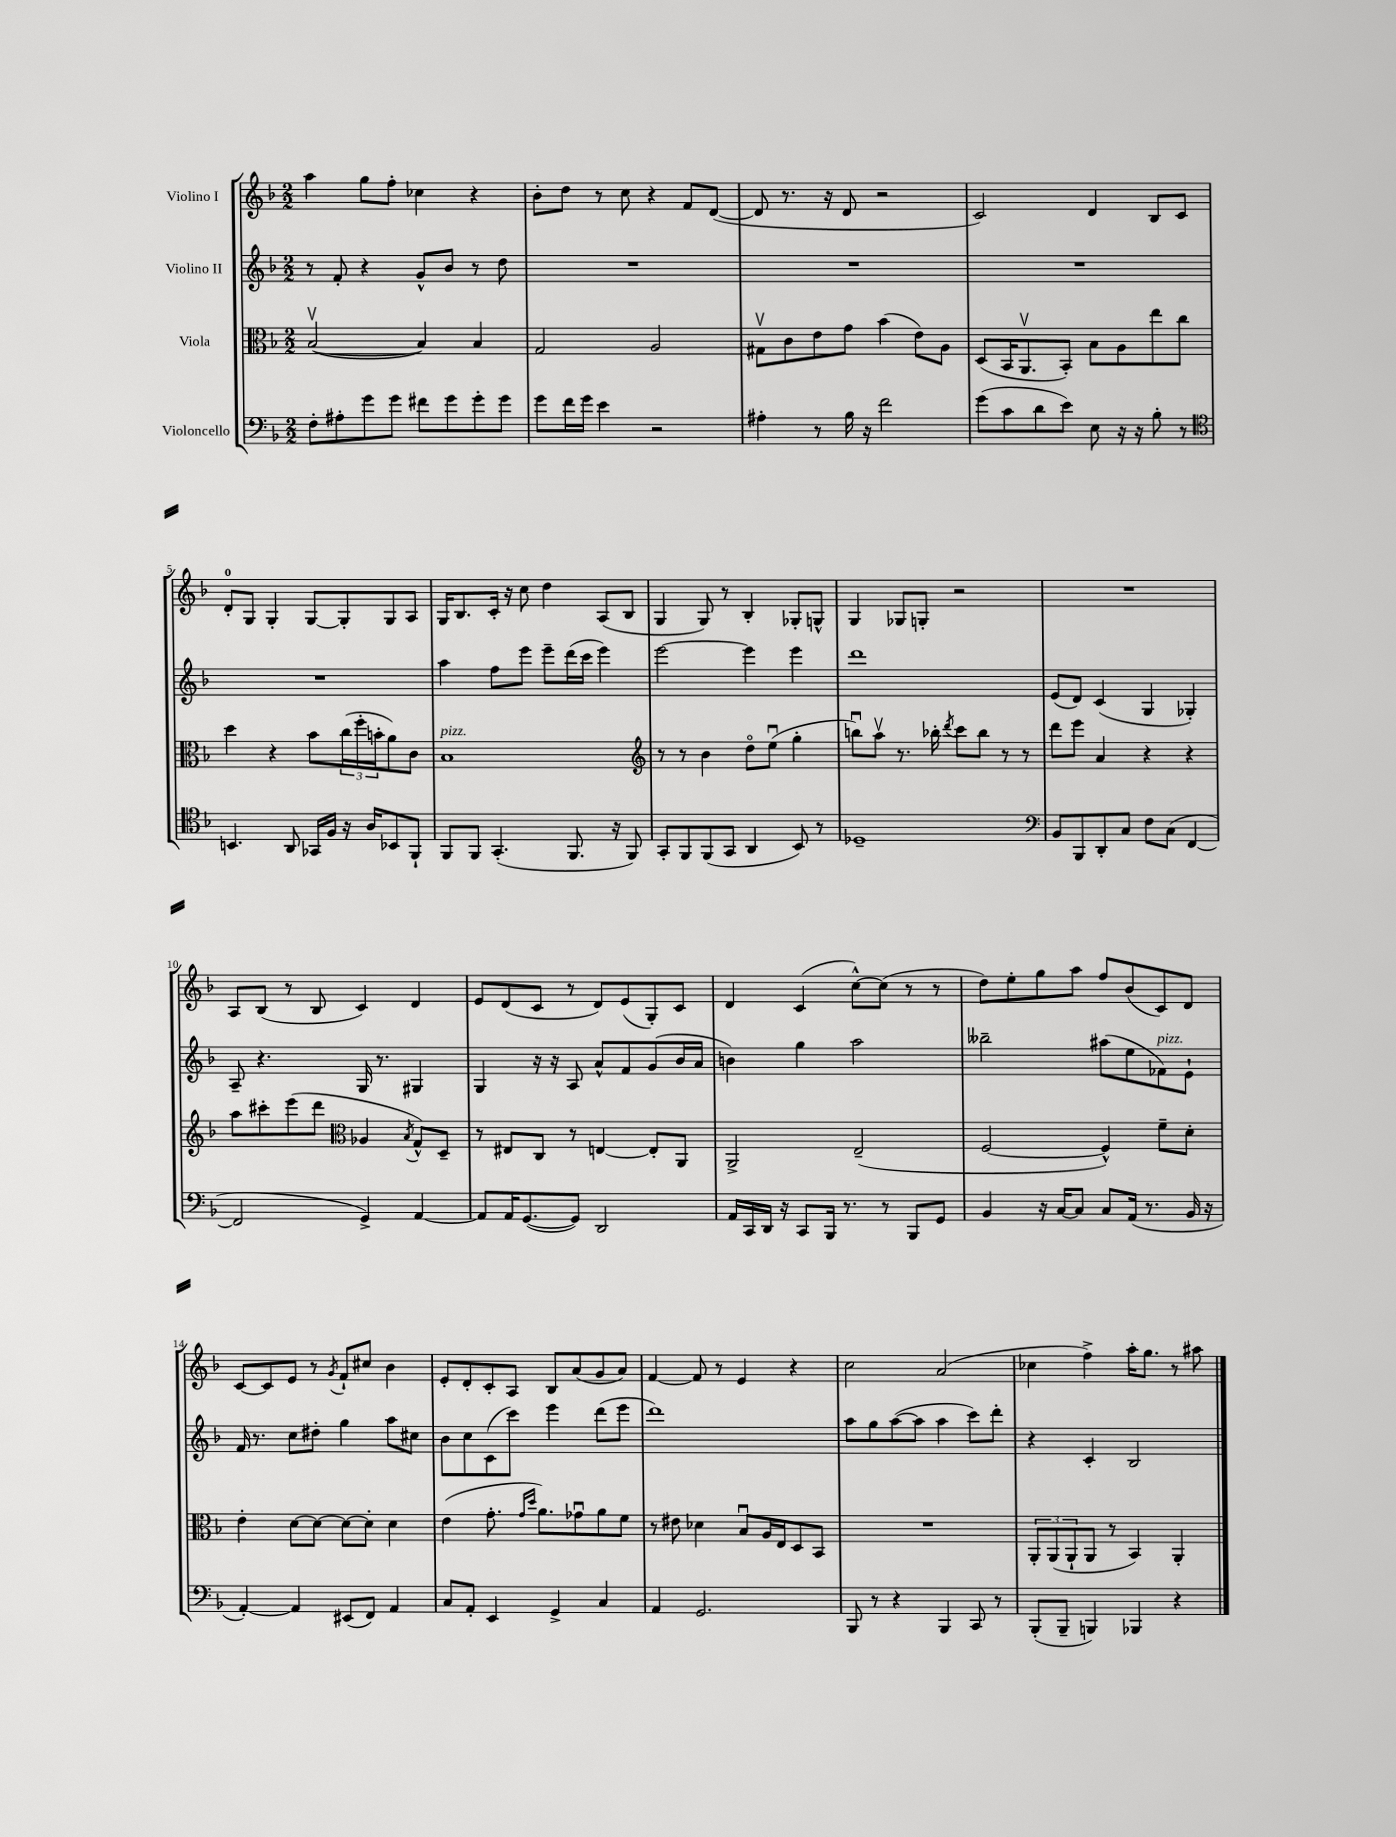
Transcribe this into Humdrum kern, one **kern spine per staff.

**kern	**kern	**kern	**kern
*part4	*part3	*part2	*part1
*staff4	*staff3	*staff2	*staff1
*I"Violoncello	*I"Viola	*I"Violino II	*I"Violino I
*clefF4	*clefC3	*clefG2	*clefG2
*k[b-]	*k[b-]	*k[b-]	*k[b-]
*M2/2	*M2/2	*M2/2	*M2/2
=1	=1	=1	=1
8F'\L	([2B-v/	8r	4aa\
8A#X'\	.	8f'/	.
8g\	.	4r	8gg\L
8g\J	.	.	8ff'\J
8f#X\L	4B-/])	8g^^/L	4cc-X\
8g\	.	8b-/J	.
8g'\	4B-/	8r	4r
8g\J	.	8dd\	.
=2	=2	=2	=2
8g\L	2G/	1r	8b-'\L
16f\L	.	.	8dd\J
16g\JJ	.	.	.
4e\	.	.	8r
.	.	.	8cc\
2r	2A/	.	4r
.	.	.	8f/L
.	.	.	([8d/J
=3	=3	=3	=3
4A#X'\	8G#Xv\L	1r	8d/]
.	8c\	.	8.r
8r	8e\	.	.
.	.	.	16r
16B-\	8g\J	.	8d/
16r	.	.	.
2f\	(4b-\	.	2r
.	8e\L)	.	.
.	8A\J	.	.
=4	=4	=4	=4
(8g\L	(8D/L	1r	2c/)
8c\	16BB-/K	.	.
.	8.AAv/	.	.
8d\	.	.	.
8e\J)	8BB-'/J)	.	.
8E\	8B-\L	.	4d/
16r	8A\	.	.
16r	.	.	.
8B-'\	8ee\	.	8B-/L
8r	8cc\J	.	8c/J
!!LO:LB:g=z
=5	=5	=5	=5
*clefC4	*	*	*
4.BBn/	4dd\	1r	8d'/L
.	.	.	8G/J
.	4r	.	4G'/
8AA/	.	.	.
16GG-X/LL	8b-\L	.	[8G/L
16F/JJ	.	.	.
16r	(24cc\L	.	8G'/]
.	24ff'\	.	.
16A/KL	.	.	.
.	24bn'\J	.	.
8BB-X/	8a\)	.	8G/
8FF`/J	8c\J	.	8A/J
=6	=6	=6	=6
!	!LO:TX:a:i:t=pizz.	!	!
8FF/L	1B-	4aa\	16G/KL
.	.	.	8.B-/
8FF/J	.	.	.
(4.GG'/	.	8ff\L	16c'/Jk
.	.	.	16r
.	.	8eee\J	8cc\
.	.	8eee~\L	4dd\
8.FF/	.	(16ddd\L	.
.	.	16ccc\JJ	.
.	.	4eee\)	(8A/L
16r	.	.	.
8FF/)	.	.	8B-/J
=7	=7	=7	=7
*	*clefG2	*	*
8GG'/L	8r	[2eee\	4G/
8FF/	8r	.	.
(8FF/	4b-\	.	8G/)
8GG/J	.	.	8r
4AA/	8dd\L	4eee\]	4B-'/
.	(8eeu\J	.	.
8BB-/)	4gg'\	4eee\	8G-X'/L
8r	.	.	8Gn^^/J
=8	=8	=8	=8
1D-X~	8bbnu\L)	1ddd	4G/
.	8aav\J	.	.
.	8.r	.	8G-X/L
.	.	.	8Gn'/J
.	16bb-X'\	.	.
.	8qddd/	.	.
.	8ccc\L	.	2r
.	8bb-\J	.	.
.	8r	.	.
.	8r	.	.
=9	=9	=9	=9
*clefF4	*	*	*
8BB-/L	8ddd\L	(8e/L	1r
8BBB-/	8eee\J	8d/J)	.
8DD'/	4a/	(4c/	.
8C/J	.	.	.
8F\L	4r	4G/	.
(8C\J	.	.	.
[4FF/	4r	4G-X'/)	.
!!LO:LB:g=z
=10	=10	=10	=10
2FF/]	8aa\L	8A~/	8A/L
.	8ccc#X'\	4.r	(8B-/J
.	(8eee\	.	8r
.	8ddd\J	.	8B-/
*	*clefC3	*	*
4GG^/)	4A-X/	16G/	4c/)
.	.	8.r	.
.	8qB-/	.	.
[4AA/	8G^^/L)	4G#X/	4d/
.	8D~/J	.	.
=11	=11	=11	=11
8AA/L]	8r	4G/	8e/L
16AA/K	8E#X/L	.	(8d/
([8.GG/	.	.	.
.	8C/J	16r	8c/J
.	.	16r	.
8GG/J])	8r	8A/	8r
2DD/	[4En/	8a^^/L	8d/L)
.	.	8f/	(8e/
.	8E'/L]	(8g/	8G'/)
.	8AA/J	16b-/L	8c/J
.	.	16a/JJ	.
=12	=12	=12	=12
16AA/LL	2AA^/	4bn\)	4d/
16CC/	.	.	.
16DD/JJ	.	.	.
16r	.	.	.
8CC/L	.	4gg\	(4c/
16BBB-/Jk	.	.	.
8.r	.	.	.
.	(2E~/	2aa\	[8cc^^\L)
8r	.	.	(8cc\J]
8BBB-/L	.	.	8r
8GG/J	.	.	8r
=13	=13	=13	=13
4BB-/	[2F/	2bb--X~\	8dd\L)
.	.	.	8ee'\
16r	.	.	8gg\
[16C/KL	.	.	.
8C/J]	.	.	8aa\J
8C/L	4F^^/])	(8aa#X\L	8ff/L
(16AA/Jk	.	8ee\	(8b-/
8.r	.	.	.
!	!	!LO:TX:a:i:t=pizz.	!
.	8f~\L	8f-X\)	8c/)
16BB-/	8d'\J	8e`\J	8d/J
16r	.	.	.
!!LO:LB:g=z
=14	=14	=14	=14
[4AA'/)	4e'\	16f/	[8c/L
.	.	8.r	.
.	.	.	8c/]
4AA/]	[8d\L	8cc\L	8e/J
.	8d\J_	8dd#X'\J	8r
.	.	.	8qg/
(8EE#X/L	8d\L_	4gg\	8f`/L
8FF/J)	8d'\J]	.	8cc#X/J
4AA/	4d\	8aa\L	4b-\
.	.	8cc#X\J	.
=15	=15	=15	=15
8C/L	(4e\	8b-\L	8e'/L
8AA'/J	.	8cc\	8d'/
4EE/	8.g'\	(8c\	8c'/
.	.	8ccc\J)	8A/J
.	16qqg/LL	.	.
.	16qqdd/JJ	.	.
.	8.a\L)	.	.
4GG^/	.	4eee\	8B-/L
.	8g-Xu\	.	(8a/
4C/	8a\	(8ddd\L	8g/
.	8f\J	8eee\J	8a/J)
=16	=16	=16	=16
4AA/	8r	1ddd)	[4f/
.	8e#X\	.	.
2.GG/	4d-X\	.	8f/]
.	.	.	8r
.	8B-u/L	.	4e/
.	16A/L	.	.
.	16E/J	.	.
.	8D/	.	4r
.	8BB-/J	.	.
=17	=17	=17	=17
8BBB-/	1r	8aa\L	2cc\
8r	.	8gg\	.
4r	.	([8aa\	.
.	.	8aa\J]	.
4BBB-/	.	4aa\	(2a/
8CC/	.	8ccc\L)	.
8r	.	8ddd'\J	.
=18	=18	=18	=18
(8BBB-'/L	12AA'/L	4r	4cc-X\
.	(12AA/	.	.
8BBB-~/J	.	.	.
.	12AA`/	.	.
4BBBn/)	8AA/J	4c'/	4ff^\)
.	8r	.	.
4BBB-X/	4BB-/)	2B-/	16aa'\KL
.	.	.	8.gg\J
4r	4AA'/	.	8r
.	.	.	8aa#X\
==	==	==	==
*-	*-	*-	*-
